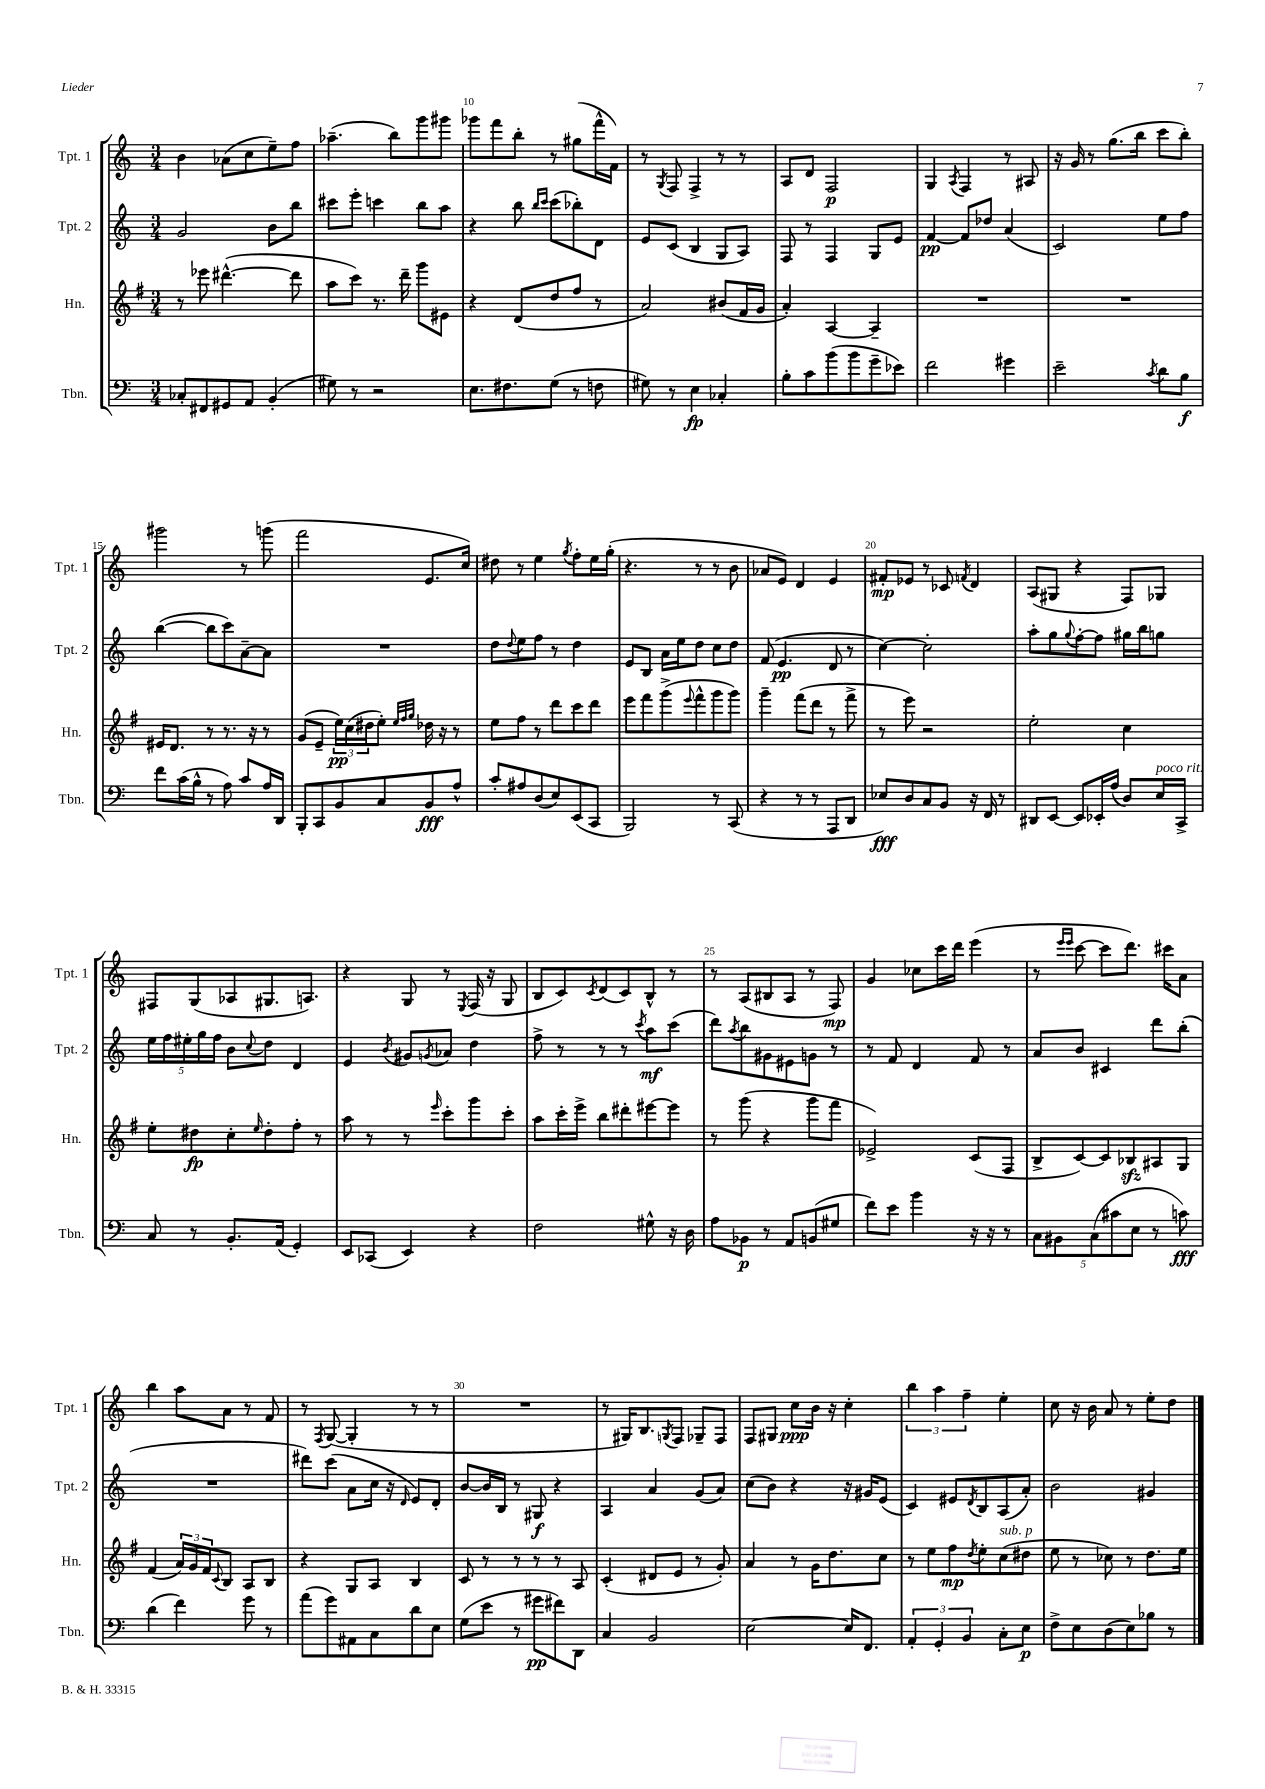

**kern	**kern	**kern	**kern
*staff4	*staff3	*staff2	*staff1
*clefF4	*clefG2	*clefG2	*clefG2
*k[]	*k[f#]	*k[]	*k[]
*M3/4	*M3/4	*M3/4	*M3/4
8C-'	8r	2g	4b
8FF#	8eee-	.	.
8GG#	([4.ddd#^^	.	(8a-
8AA	.	.	8cc
(4BB'	.	8b	8ee~)
.	8ddd#]	8bb	8ff
=	=	=	=
8G#)	8aa	8ccc#	(4.aa-~
8r	8ccc)	8eee'	.
2r	8.r	4ccc	.
.	.	.	8bb)
.	16ddd~	.	.
.	8ggg	8bb	8ggg
.	8e#	8aa	8ggg#
=	=	=	=
8.E	4r	4r	8ggg-
.	.	.	8fff
8.F#	.	.	.
.	(8d	8bb	8bb'
.	.	16qqbb	.
.	.	16qqccc	.
(8G	8dd	(8ccc	8r
8r	8ff#	8bb-')	(8gg#
8F	8r	8d	16fff^^
.	.	.	16f)
=	=	=	=
8G#)	2a)	8e	8r
.	.	.	8qG
8r	.	(8c	8F
4E	.	4B	4F^
4C-'	(8b#	8G	8r
.	16f#	8A)	8r
.	16g	.	.
=	=	=	=
8B'	4a')	8F	8A
8c	.	8r	8d
(8b	[4A	4F	2F
8b	.	.	.
8g~	4A~]	8G	.
8e-)	.	8e	.
=	=	=	=
2f	2.r	[4f	4G
.	.	.	8qA
.	.	8f]	4F
.	.	8dd-	.
4g#	.	(4a	8r
.	.	.	8A#
=	=	=	=
2e~	2.r	2c)	16r
.	.	.	16g
.	.	.	8r
.	.	.	(8.gg
.	.	.	16bb
8qc	.	.	.
8d	.	8ee	8ccc
8B	.	8ff	8bb')
=	=	=	=
8f	16e#	([4bb	2ggg#
.	8.d	.	.
(16c	.	.	.
16B^^	.	.	.
8r	8r	8bb]	.
8A)	8.r	8ccc)	.
8c	.	[8a~	8r
.	16r	.	.
16A	8r	8a]	(8ggg
16DD	.	.	.
=	=	=	=
8BBB'	(8g	2.r	2fff
8CC	8e~	.	.
8BB	24ee)	.	.
.	(24cc	.	.
.	24dd#	.	.
8C	8ee')	.	.
.	32qqee	.	.
.	32qqff#	.	.
.	32qqgg	.	.
8BB	16dd-	.	8.e
.	16r	.	.
8A^^	8r	.	.
.	.	.	16cc)
=	=	=	=
8c'	8ee	8dd	8dd#
.	.	8qqdd	.
8A#	8ff#	8ee	8r
(8D	8r	8ff	4ee
8E)	8ddd	8r	.
.	.	.	8qgg
(8EE	8ccc	4dd	8ff'
8CC	8ddd	.	16ee
.	.	.	(16gg'
=	=	=	=
2BBB)	8eee	8e	4.r
.	8fff#	8B	.
.	(8ggg^	16a	.
.	.	16ee	.
.	8qqeee	.	.
.	8fff#^^	8dd	8r
8r	8ggg	8cc	8r
(8CC	8ggg)	8dd	8b
=	=	=	=
4r	4ggg~	(8f	8a-
.	.	4.e	8e)
8r	(8fff#	.	4d
8r	8ddd	.	.
8AAA	8r	8d	4e
8DD	8fff#^	8r	.
=	=	=	=
8E-)	8r	[4cc)	8f#'
8D	8eee)	.	8e-
8C	2r	2cc']	8r
8BB	.	.	8c-
.	.	.	8qf
16r	.	.	4d
16FF	.	.	.
8r	.	.	.
=	=	=	=
8DD#	2ee'	8aa'	(8A
[8EE	.	8gg	8G#
.	.	8qqgg	.
8EE]	.	[8ff'	4r
16EE-'	.	8ff]	.
(16A	.	.	.
8D)	4cc	16gg#	8F)
.	.	16bb	.
16E	.	8gg	8G-
16CC^	.	.	.
=	=	=	=
8C	8ee'	20ee	8F#
.	.	20ff	.
.	.	20ee#'	.
8r	8dd#	.	(8G
.	.	20gg	.
.	.	20ff	.
8.BB'	8cc'	8b	8A-
.	16qqee	8qqcc	.
.	8dd#'	8dd	8.G#
(16AA	.	.	.
4GG')	8ff#'	4d	.
.	.	.	8.A)
.	8r	.	.
=	=	=	=
8EE	8aa	4e	4r
(8CC-	8r	.	.
.	.	8qb	.
4EE)	8r	8g#	8G
.	16qqeee	8qg	.
.	8ccc'	8a-	8r
.	.	.	8qE
4r	8ggg	4dd	(16F
.	.	.	16r
.	8ccc'	.	8G
=	=	=	=
2F	8aa	8ff^	8B
.	16ccc'	8r	8c)
.	16eee^	.	.
.	.	.	8qc
.	8bb	8r	(8d
.	8ddd#'	8r	8c)
.	.	8qccc	.
8G#^^	[8eee#	8aa	8B^^
16r	8eee#]	(8ccc	8r
16D	.	.	.
=	=	=	=
8A	8r	8ddd)	8r
.	.	8qaa	.
8BB-	(8ggg	8bb	(8A
8r	4r	8g#	8B#
8AA	.	8e#	8A
(8BB	8ggg	8g	8r
8G#	8fff#	8r	8F)
=	=	=	=
8f)	2e-^)	8r	4g
8e	.	8f	.
4b	.	4d	8cc-
.	.	.	16ccc
.	.	.	16ddd
16r	(8c	8f	(4eee
16r	.	.	.
8r	8F#	8r	.
=	=	=	=
10C	8B^	8a	8r
10BB#	.	.	.
.	.	.	16qqeee
.	.	.	16qqeee
.	[8c)	8b	[8ccc
(10C	.	.	.
.	8c]	4c#	8ccc]
10c#	.	.	.
.	8B-	.	8.ddd)
10E	.	.	.
8r	8A#	8ddd	.
.	.	.	16ccc#
8c)	8G	(8bb'	8a
=	=	=	=
(4d	(4f#	2.r	4bb
4f)	24a)	.	8aa
.	24g	.	.
.	24f#	.	.
.	8qqc	.	.
.	8B	.	8a
8g	8A	.	8r
8r	8B	.	8f
=	=	=	=
(8a	4r	8ddd#)	8r
.	.	.	8qF
8g)	.	(8ccc	([8G
8AA#	8G	8a	4G']
8C	8A	16cc	.
.	.	16r	.
.	.	16qqd	.
8d	4B	8e)	8r
8E	.	8d'	8r
=	=	=	=
(8G	8c	[8b	2.r
8e	8r	16b]	.
.	.	16B	.
8r	8r	8r	.
8g#	8r	8G#	.
8f#)	8r	4r	.
8DD	8A	.	.
=	=	=	=
4C	(4c'	4A	8r
.	.	.	16G#)
.	.	.	8.B
2BB	8d#	4a	.
.	.	.	8qG
.	8e	.	8F
.	8r	(8g	8G-~
.	8g')	8a)	8F
=	=	=	=
[2E	4a	(8cc	8F
.	.	8b)	8G#
.	8r	4r	8cc
.	16g	.	16b
.	8.dd	.	16r
16E]	.	16r	4cc'
8.FF	.	16g#	.
.	8cc	(8e	.
=	=	=	=
6AA'	8r	4c)	6bb
.	8ee	.	.
6GG'	.	.	6aa
.	8ff#	8e#	.
6BB	.	.	6ff~
.	8qdd	8qd	.
.	8ee'	8B	.
8C'	(8cc	(8A	4ee'
8E	8dd#	8a')	.
=	=	=	=
8F^	8ee	2b	8cc
8E	8r	.	16r
.	.	.	16b
(8D	8cc-)	.	8a
8E)	8r	.	8r
8B-	8.dd	4g#	8ee'
8r	.	.	8dd
.	16ee	.	.
==	==	==	==
*-	*-	*-	*-
